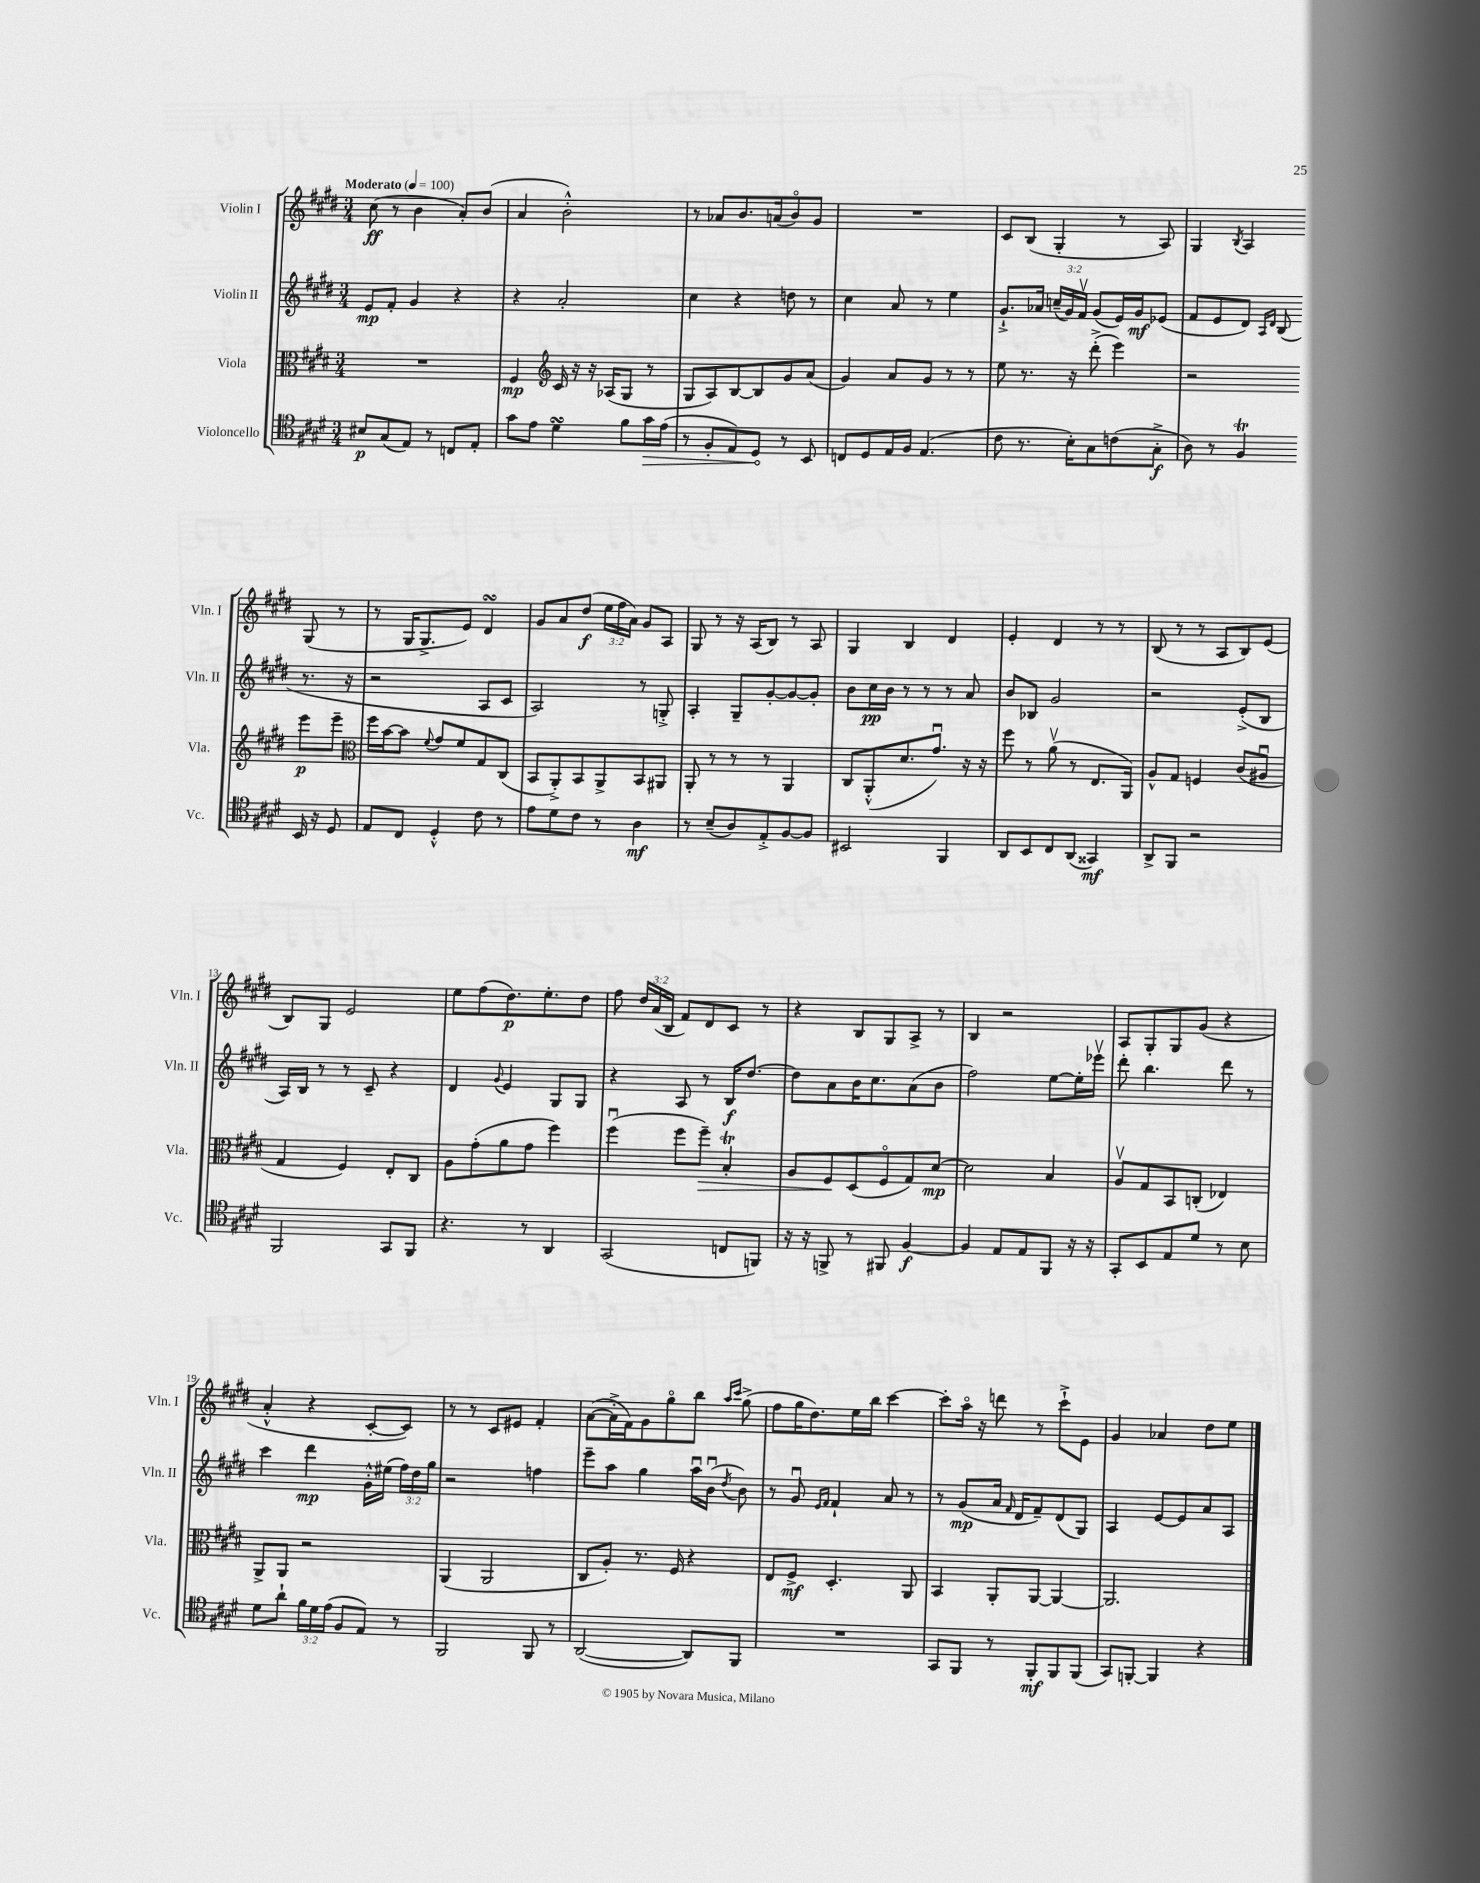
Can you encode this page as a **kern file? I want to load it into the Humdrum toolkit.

**kern	**kern	**kern	**kern
*staff4	*staff3	*staff2	*staff1
*clefC4	*clefC3	*clefG2	*clefG2
*k[f#c#g#d#]	*k[f#c#g#d#]	*k[f#c#g#d#]	*k[f#c#g#d#]
*M3/4	*M3/4	*M3/4	*M3/4
*MM100	*MM100	*MM100	*MM100
8B#/L	2.r	8e/L	(8cc#\
(8G#/	.	8f#'/J	8r
8E/J)	.	4g#/	4b\
8r	.	.	.
8C/L	.	4r	8a'/L)
8E'/J	.	.	(8b/J
=	=	=	=
8g#\L	4F#/	4r	4a/
8e\J	.	.	.
*	*clefG2	*	*
4d#\	16c#/	2a'/	2b'^^\)
.	16r	.	.
.	16r	.	.
.	(16A-/LK	.	.
8f#\L	8G#/J	.	.
16g#\L	8r	.	.
(16e\JJ	.	.	.
=	=	=	=
8r	8G#/L	4cc#\	8r
8F#'/L	8A/)	.	8a-/L
8E/)	[8B/	4r	8.b/
8D#/J	8B/]	.	.
.	.	.	(16a/k
8r	8g#/	8dd\	8bo/)
8BB/	(8a/J	8r	8g#/J
=	=	=	=
8C/L	4g#/)	4cc#\	2.r
8D#/	.	.	.
16E/L	8a/L	8a/	.
16F#/JJ	.	.	.
(4.E/	8g#/J	8r	.
.	8r	4ee\	.
.	8r	.	.
=	=	=	=
8c#\	8ee\	8.g#`^/L	8c#/L
8.r	8.r	.	(8B/J
.	.	16a-/Jk	.
.	.	(24cc~/LL	4G#'/
.	.	24g#/)	.
16B'\LK)	16r	.	.
.	.	24f#v/JJ	.
8G#\	(8ddd#'^\	(8g#/L	.
(8c\	4eee\)	16e/L)	8r
.	.	16g#/J	.
8G#'^\J	.	(8e-/J	8A/)
=	=	=	=
8A\)	2r	8f#/L	4G#/
8r	.	8e/	.
.	.	.	8qB/
4F#/	.	8d#/J)	4A/
.	.	16qqA/LL	.
.	.	16qqd#/JJ	.
.	.	(8B/	.
16BB/	8eee\L	8.r	(8G#/
16r	.	.	.
8D#/	8eee~\J	.	8r
.	.	16r	.
=	=	=	=
*	*clefC3	*	*
8E/L	16ff#\LL	2r	8r
.	[16b\J	.	.
8C#/J	8b\]J	.	16G#/LK
.	.	.	8.G#^/
.	8qqf#/	.	.
4D#'^^/	8g#/L	.	.
.	8f#/	.	8e/J)
8c#\	8G#/	8A/L	4d#/
8r	(8C#/J	8c#/J	.
=	=	=	=
8e\L	8BB/L	2A/)	8g#/L
8d#\	8AA'^/)	.	8a/
8c#\J	8BB/	.	(8dd#/J
8r	8AA^/	.	24ee\LL
.	.	.	24ff#\
.	.	.	24a\JJ)
4A\	8BB/	8r	8g#/L
.	8AA#/J	8G'^/	8A/J
=	=	=	=
8r	8AA'/	4A'/	8G#/
(8B~/L	8r	.	8r
8A/)	8r	8G#~/L	16r
.	.	.	(16A/LK
8E'^/	8r	[8g#'/	8B/J)
[8F#/	4AA/	8g#/_	8r
8F#/]J	.	8g#'/]J	8A/
=	=	=	=
2BB#/	8C#/L	8b\L	4G#/
.	(8AA'^^/	16cc#\L	.
.	.	16b\JJ	.
.	8.d#/	8r	4B/
.	.	8r	.
.	8.g#u/J)	.	.
4FF#/	.	8r	4d#/
.	16r	8a/	.
.	16r	.	.
=	=	=	=
8AA/L	8ff#\	8b/L	4e'/
8BB/	8r	8B-/J	.
8C#/	(8av\	2g#/	4d#/
(8AA/J	8r	.	.
4GG##/)	8.E/L	.	8r
.	.	.	8r
.	16AA/Jk)	.	.
=	=	=	=
8AA^/L	8A^^/L	2r	(8B/
8FF#/J	8G#/J	.	8r
2r	4F/	.	8r
.	.	.	8A/L
.	(8c#/L	(8e'^/L	8B/)
.	8A#u/J	8B/J	(8e/J
=	=	=	=
2FF#/	4G#/	16A/LL)	8B/L)
.	.	16B/JJ	.
.	.	8r	8G#/J
.	4F#/)	8r	2e/
.	.	8c#~/	.
8GG#/L	8E'/L	4r	.
8FF#/J	8C#/J	.	.
=	=	=	=
4.r	8A\L	4d#/	8ee\L
.	(8g#'\	.	(8ff#\
.	.	8qqg#/	.
.	8a\	4e/	8.dd#\)
8r	8g#\J	.	.
.	.	.	8.ee'\
4AA/	4ff#\)	8G#/L	.
.	.	8G#/J	8dd#\J
=	=	=	=
(2GG#/	(4ff#u\	4r	8ff#\
.	.	.	24dd#/LL
.	.	.	(24a/
.	.	.	24B/JJ
.	8ff#\L	8A/	8f#/L)
.	8ff#~\J)	8r	8d#/
8C/L	4B'/	16B/LK	8c#/J
.	.	[8.dd#/J	.
8FF/J)	.	.	8r
=	=	=	=
16r	8A/L	8dd#\]L	4r
16r	.	.	.
8FF^/	8F#/	8a\	.
8r	(8D#/	16b\K	8B/L
.	.	8.cc#\	.
8FF#/	8F#o/	.	8G#/
[4F#/	8G#/)	(8a\	8A^/J
.	[8d#/J	8b\J	8r
=	=	=	=
4F#/]	2d#\]	2ff#\)	4B/
8E/L	.	.	2r
8E/	.	.	.
8FF#/J	4B/	[8ee\L	.
16r	.	16ee'\]L	.
16r	.	16eee-v\JJ	.
=	=	=	=
8GG#'/L	8Av/L	8ddd#'\	8A/L
8BB/	8G#/	4.bb\	8G#'/
8E/	8BB/	.	8G#/
8d#/J	(8C'/J	.	(8g#/J
8r	4E-/)	8ddd#\	4r
8B\	.	8r	.
=	=	=	=
8d#\L	8AA^/L	4ccc#\	4a'^^/
8a`\J	8AA/J	.	.
24f#\LL	2r	4ddd#\	4r
24d#\	.	.	.
(24e\JJ	.	.	.
8F#/L	.	.	.
8E/J)	.	16g#'^^\LL	[8c#'/L
.	.	(16ee#\JJ	.
8r	.	24ff#\LL)	8c#/]J)
.	.	24dd#\	.
.	.	24gg#\JJ	.
=	=	=	=
2FF#/	(4AA/	2r	8r
.	.	.	8r
.	2AA/	.	8c#/L
.	.	.	8e#/J
8FF#/	.	4ff\	4f#'/
8r	.	.	.
=	=	=	=
([2AA/	8C#/L	8eee~\L	([8a\L
.	8A'/J)	8aa\J	16a'^\]L
.	.	.	16f#\J)
.	8.r	4gg#\	8g#\
.	.	.	8gg#o\
.	16F#/	.	.
8AA/]L)	4r	16aau\LL	8bb\J
.	.	(16bu\JJ	.
.	.	.	16qqaa/LL
.	.	8qdd#/	16qqccc#/JJ
8FF#/J	.	8b\)	(8gg#^\
=	=	=	=
2.r	8E/L	8r	8ff#\L
.	8F#^/J	8g#u/	16gg#\K
.	.	.	8.dd#\)
.	.	16qqe/LL	.
.	.	16qqf#/JJ	.
.	4.D#'/	4f#`/	.
.	.	.	16ee\L
.	.	.	16bb\JJ
.	.	8a/	[4ccc#\
.	8AA/	8r	.
=	=	=	=
8GG#/L	4BB/	8r	8ccc#'\]L
8FF#/J	.	(8g#/L	16aao\Jk
.	.	.	16r
8r	8AA'/L	16a/Jk	8ddd\
.	.	16qqf#/	.
.	.	16d#/LK	.
8FF#'/L	[8AA/J	8f#~/)	8r
8FF#/	4AA/_	(8d#/	8ccc#`^\L
(8FF#/J	.	8G#/J)	8e\J
=	=	=	=
8GG#/L)	2.AA/]	4A/	4g#/
[8FF'/J	.	.	.
4FF/]	.	[8e/L	4a-/
.	.	8e/]	.
4r	.	8a/	8dd#\L
.	.	8A/J	8ee\J
==	==	==	==
*-	*-	*-	*-
